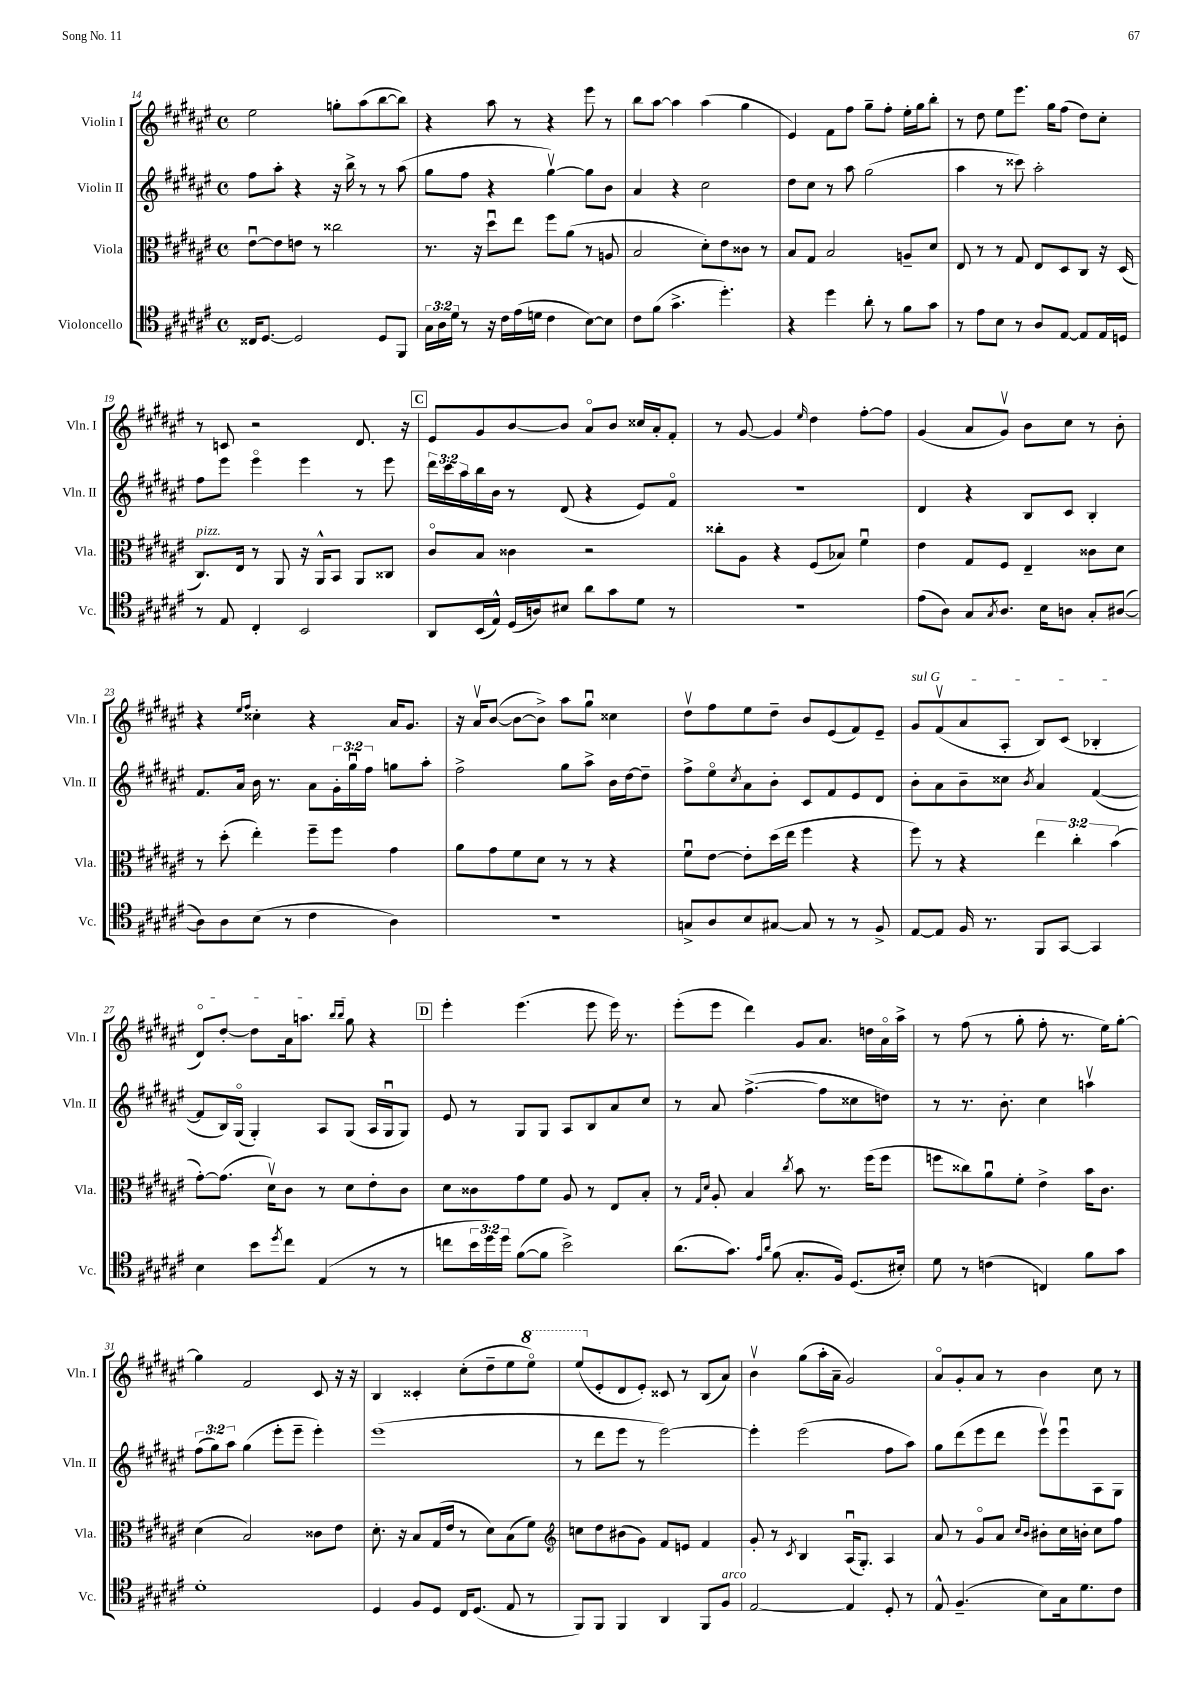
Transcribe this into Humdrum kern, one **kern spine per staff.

**kern	**kern	**kern	**kern
*staff4	*staff3	*staff2	*staff1
*clefC4	*clefC3	*clefG2	*clefG2
*k[f#c#g#d#a#e#]	*k[f#c#g#d#a#e#]	*k[f#c#g#d#a#e#]	*k[f#c#g#d#a#e#]
*M4/4	*M4/4	*M4/4	*M4/4
*met(c)	*met(c)	*met(c)	*met(c)
16C##/LK	[8e#u\L	8ff#\L	2ee#\
[8.D#/J	.	.	.
.	8e#\]	8aa#'\J	.
2D#/]	8e\J	4r	.
.	8r	.	.
.	2cc##\	16r	8gg'\L
.	.	16bb^\	.
.	.	8r	(8aa#\
8D#/L	.	8r	[8bb\
8FF#/J	.	(8aa#\	8bb\]J)
=	=	=	=
24G#\LL	8.r	8gg#\L	4r
24A#\	.	.	.
24d#\JJ	.	.	.
8r	.	8ff#\J	.
.	16r	.	.
16r	8dd#u\L	4r	8aa#\
16c#\LL	.	.	.
(16e#\	8ee#\J	.	8r
16d\JJ	.	.	.
4c#\	8ff#\L	[4gg#v\)	4r
.	(8a#\J	.	.
[8B\L)	8r	8gg#\]L	8eee#\
8B\]J	8A/	8b\J	8r
=	=	=	=
8c#\L	2B/	4a#/	8bb\L
(8f#\J	.	.	[8aa#\J
4.g#^\	.	4r	4aa#\]
.	8d#'\L)	2cc#\	(4aa#\
4.dd#'\)	8e#\	.	.
.	8c##\J	.	4gg#\
.	8r	.	.
=	=	=	=
4r	8B/L	8dd#\L	4e#/)
.	8G#/J	8cc#\J	.
4dd#\	2B/	8r	8f#\L
.	.	8aa#\	8ff#\J
8a#'\	.	(2gg#\	8gg#~\L
8r	.	.	8ff#'\J
8f#\L	8A~/L	.	16ee#'\LL
.	.	.	16gg#\J
8g#\J	8d#/J	.	8bb'\J
=	=	=	=
8r	8E#/	4aa#\	8r
8e#\L	8r	.	8dd#\
8B\J	8r	8r	8ee#\L
8r	8G#/	8ccc##\)	8.eee#\J
8A#/L	8E#/L	2aa#'\	.
.	.	.	16gg#\LK
[8E#/J	8D#/	.	(8ff#\J
8E#/]L	8C#/J	.	8dd#\L)
16E#/L	16r	.	8cc#'\J
16D/JJ	(16D#/	.	.
=	=	=	=
8r	8.C#/L)	8ff#\L	8r
8E#/	.	8eee#\J	8c/
.	16E#/Jk	.	.
4C#'/	8r	4eee#o\	2r
.	8AA#/	.	.
2BB/	16r	4eee#\	.
.	16AA#^^/LK	.	.
.	8BB/J	.	.
.	8AA#/L	8r	8.d#/
.	8C##/J	8eee#\	.
.	.	.	16r
=	=	=	=
8AA#/L	8c#o/L	24ddd#\LL	8e#/L
.	.	24ccc#\	.
.	.	24aa#\	.
(16BB/L	8B/J	16bb\	8g#/
16E#^^/JJ)	.	16b\JJ	.
(16D#/LL	4c##\	8r	[8b/
16A/J)	.	.	.
8B#/J	.	(8d#/	8b/]J
8a#\L	2r	4r	8a#o/L
8g#\	.	.	8b/J
8d#\J	.	8e#/L)	16cc##/LL
.	.	.	16a#'/J
8r	.	8f#o/J	8f#'/J
=	=	=	=
1r	8cc##'\L	1r	8r
.	8A#\J	.	[8g#/
.	4r	.	4g#/]
.	.	.	16qqee#/
.	(8F#/L	.	4dd#\
.	8B-/J)	.	.
.	4f#u\	.	[8ff#'\L
.	.	.	8ff#\]J
=	=	=	=
(8e#\L	4e#\	4d#/	(4g#/
8A#\J)	.	.	.
8G#/L	8G#/L	4r	8a#/L
8qG#/	.	.	.
8.A#/J	8F#/J	.	8g#v/J)
.	4E#~/	8B/L	8b\L
16B\LK	.	.	.
8A\J	.	8c#/J	8cc#\J
8G#'/L	8c##\L	4B'/	8r
([8A#/J	8d#\J	.	8b'\
=	=	=	=
8A#\]L)	8r	8.f#/L	4r
8A#\	(8dd#'\	.	.
.	.	16a#/Jk	.
.	.	.	16qqee#/LL
.	.	.	16qqff#/JJ
(8B\J	4ee#'\)	16b\	4cc##'\
.	.	8.r	.
8r	.	.	.
4c#\	8ff#~\L	8a#\L	4r
.	8ff#\J	24g#'\L	.
.	.	24gg#u\	.
.	.	24ff#\JJ	.
4A#\)	4g#\	8gg\L	16a#/LK
.	.	.	8.g#/J
.	.	8aa#'\J	.
=	=	=	=
1r	8a#\L	2ff#^\	16r
.	.	.	16a#v/LK
.	8g#\	.	([8b/J
.	8f#\	.	8b\_L
.	8d#\J	.	8b^\]J)
.	8r	8gg#\L	8aa#\L
.	8r	8aa#^\J	8gg#u\J
.	4r	16b\LL	4cc##\
.	.	[16dd#\J	.
.	.	8dd#~\]J	.
=	=	=	=
8G^/L	8f#u\L	8ff#^\L	8dd#v\L
8A#/	[8e#\J	8ee#o\	8ff#\
.	.	8qcc#/	.
8B/	8e#'\]L	8a#\	8ee#\
[8G#/J	(16dd#\L	8b'\J	8dd#~\J
.	16ee#\JJ	.	.
8G#/]	4ff#\	8c#/L	8b/L
8r	.	8f#/	(8e#/
8r	4r	8e#/	8f#/)
8F#^/	.	8d#/J	8e#~/J
=	=	=	=
[8E#/L	8ff#\)	8b'\L	8g#/L
8E#/]J	8r	8a#\	(8f#v/
16F#/	4r	8b~\	8a#/
8.r	.	.	.
.	.	8cc##\J	8A#'/J
.	.	8qb/	.
8FF#/L	6ee#\	4a#/	8B/L)
[8GG#/J	.	.	(8c#/J
.	6cc#'\	.	.
4GG#/]	.	([4f#/	4B-'/
.	(6b\	.	.
=	=	=	=
4B\	[8g#'\L)	8f#/]L	8d#o/L)
.	(8.g#\]J	16B/L)	[8dd#'/J
.	.	(16G#o/JJ	.
8b\L	.	4G#'/)	8dd#\]L
.	16d#v\LK)	.	.
8qdd#/	.	.	.
8cc#\J	8c#\J	.	16a#\k
.	.	.	8.aa\J
(4E#/	8r	8A#/L	.
.	.	.	16qqbb/LL
.	.	.	16qqbb/JJ
.	8d#\L	(8G#/J	8gg#\
8r	8e#'\	16A#/LL	4r
.	.	16G#u/J	.
8r	8c#\J	8G#/J)	.
=	=	=	=
8cc\L	8d#\L	8e#/	4eee#'\
24b\L	8c##\	8r	.
24dd#\)	.	.	.
24dd#\JJ	.	.	.
([8f#\L	8g#\	8G#/L	(4.eee#\
8f#\]J	8f#\J	8G#/J	.
2b^\)	8A#/	8A#/L	.
.	8r	8B/	8eee#\
.	8E#/L	8a#/	16eee#\)
.	.	.	8.r
.	8B'/J	8cc#/J	.
=	=	=	=
(8.a#\L	8r	8r	(8eee#'\L
.	16qqG#/LL	.	.
.	16qqd#/JJ	.	.
.	8A#'/	8a#/	8eee#\J
8.g#\J)	.	.	.
.	4B/	([4.ff#^\	4ddd#\)
16qqe#/LL	.	.	.
16qqa#/JJ	.	.	.
(8f#\	.	.	.
.	8qcc#/	.	.
8.G#'/L	8b\	.	8g#/L
.	8.r	8ff#\]L	8.a#/J
16F#/Jk)	.	.	.
(8.D#/L	.	8cc##\	.
.	(16ff#\LK	.	16dd\LL
.	8ff#\J	8dd\J)	16a#o\
16B#'/Jk)	.	.	16aa#^\JJ
=	=	=	=
8d#\	8ff\L	8r	8r
8r	8cc##\)	8.r	(8ff#\
(4c\	8a#u\	.	8r
.	.	8.b'\	.
.	8f#'\J	.	8gg#'\
4C/)	4e#^\	4cc#\	8ff#'\
.	.	.	8.r
8f#\L	16b\LK	4aav\	.
.	8.c#\J	.	16ee#\LK)
8g#\J	.	.	[8gg#'\J
=	=	=	=
1d#'	(4d#\	(12ff#\L	4gg#\]
.	.	12gg#\)	.
.	.	12aa#\J	.
.	2B/)	(4gg#\	2f#/
.	.	8eee#'\L	.
.	.	8eee#~\J	.
.	8c##\L	4eee#'\)	8c#/
.	8e#\J	.	16r
.	.	.	16r
=	=	=	=
4D#/	8.d#'\	(1eee#	4B/
.	16r	.	.
8F#/L	8B/L	.	4c##'/
8D#/J	(16G#/L	.	.
.	16e#/JJ	.	.
16C#/LK	8r	.	(8cc#'\L
(8.D#/J	.	.	.
.	8d#\L)	.	8dd#~\
8E#/	(8B\	.	8ee#\
8r	8f#\J)	.	8eee#o\J)
=	=	=	=
*	*clefG2	*	*
8FF#/L)	8cc\L	8r	(8eee#/L
8FF#/J	8dd#\	8ddd#\L	8e#'/
4FF#/	(8b#\	8eee#\J	8d#/
.	8g#\J)	8r	8e#'/J)
4AA#/	8f#/L	[2eee#\)	8c##/
.	8e/J	.	8r
8FF#/L	4f#/	.	(8B/L
8F#/J	.	.	8a#/J)
=	=	=	=
[2E#/	8g#'/	4eee#'\]	4bv\
.	8r	.	.
.	8qc#/	.	.
.	4B/	(2eee#\	(8gg#\L
.	.	.	16aa#'\L
.	.	.	16a#~\JJ
4E#/]	(16A#u/LK	.	2g#/)
.	8.G#'/J)	.	.
8D#'/	4A#/	8ff#\L	.
8r	.	8aa#\J)	.
=	=	=	=
8E#^^/	8a#/	8gg#\L	8a#o/L
(4.F#~/	8r	(8ddd#\	8g#'/
.	8g#o/L	8eee#\	8a#/J
.	8a#/J	8ddd#\J	8r
.	16qqcc#/LL	.	.
.	16qqb/JJ	.	.
8B\L)	8b#'\L	8eee#v\L)	4b\
16G#\k	16cc#\L	8eee#u\	.
8.d#\	16b'\JJ	.	.
.	8cc#\L	8A#\	8cc#\
8c#\J	8ff#\J	8G#\J	8r
==	==	==	==
*-	*-	*-	*-
